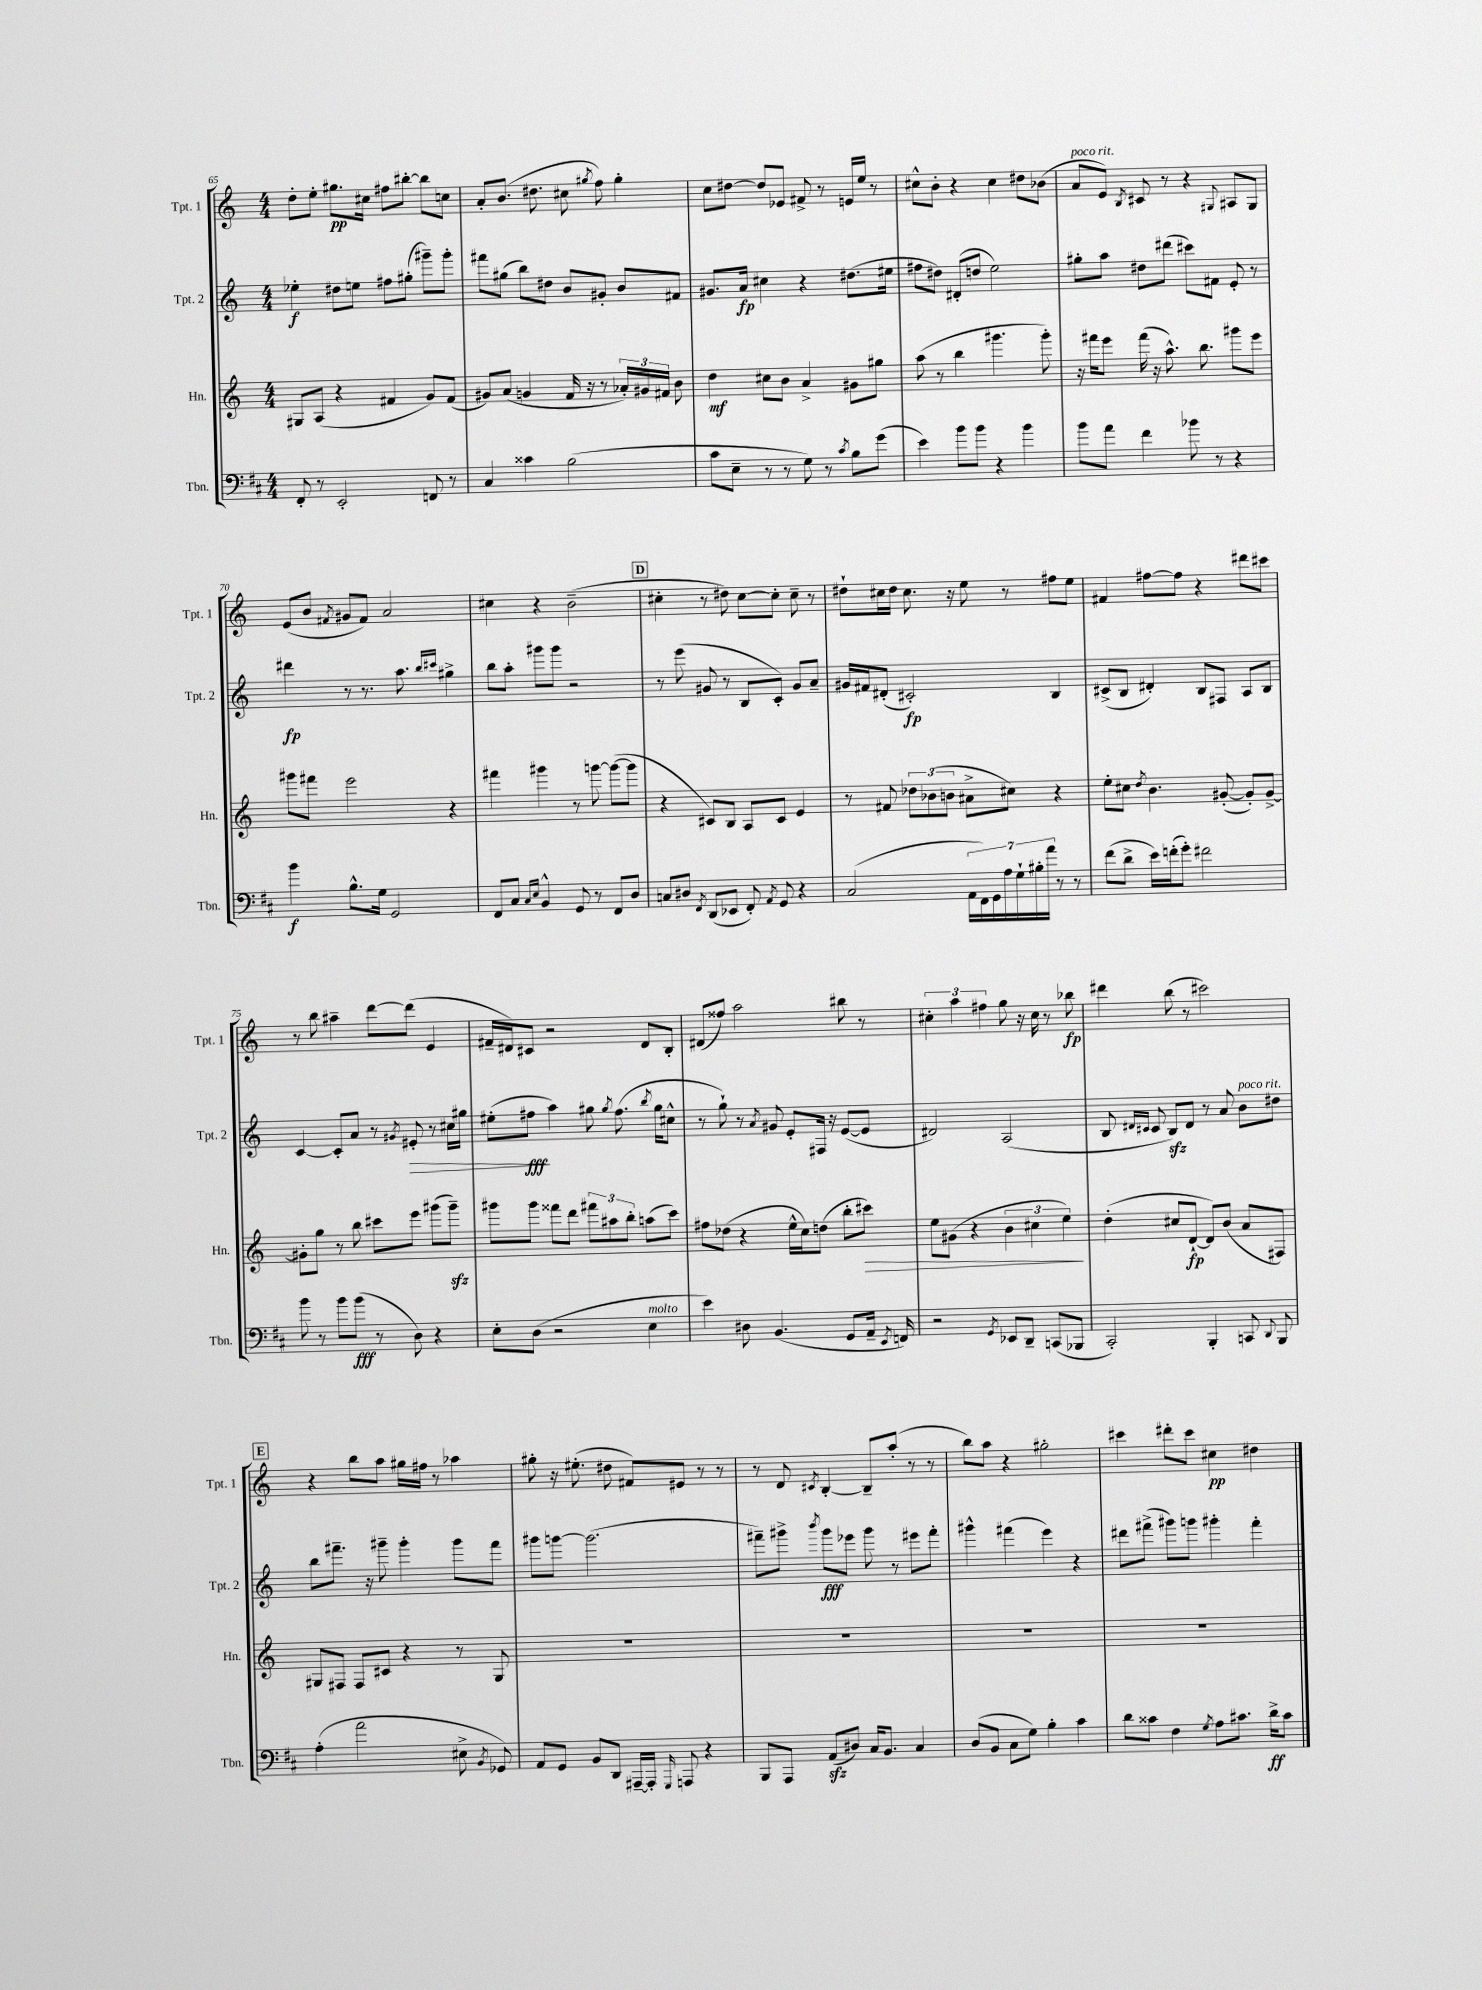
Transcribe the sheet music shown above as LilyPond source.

<<
\new StaffGroup <<
\new Staff = "s0" \with { instrumentName = "Tpt. 1" shortInstrumentName = "Tpt. 1" } {
    \clef treble \key c \major \numericTimeSignature \time 4/4
    \autoBeamOff d''8[-. e''8]-. gis''8.[\pp cis''16] fis''8[ bis''8]~-. bis''8[ c''8] |
    a'8[-. b'8.]( dis''8. cis''8 \acciaccatura { gis''8 } f''8) gis''4-. |
    c''8[ dis''8]~ dis''8[ ees'8] fis'8-> r8 e'16[ e''16] r8 |
    cis''8[-^ b'8]-. r4 cis''4 dis''8[ bes'8]( |
    a'8[^\markup { \italic "poco rit." } e'8]) \acciaccatura { b8 } cis'8 r8 r4 \appoggiatura { gis8 } ais8[ gis8] |
    e'8[( b'8] \acciaccatura { fis'8 } gis'8[ fis'8]) a'2 |
    cis''4 r4 b'2--( |
    \mark \markup { \box "D" } cis''4-. r8 dis''8) cis''8[~ cis''8]-. cis''8-- r8 |
    dis''8[-! cis''16 dis''16] cis''8. r16 e''8 r8 fis''8[ e''8] |
    fis'4 fis''8[~ fis''8] r4 dis'''8[ cis'''8] |
    r8 b''8 ais''4-- d'''8[~ d'''8]( e'4 |
    fis'16[-- dis'16) cis'8] r2 dis'8[ b8]-. |
    dis'8[( fisis''8]) a''2 bis''8 r8 |
    \tuplet 3/2 { cis''4-. a''4 fis''4 } g''8 r16 cis''16 r8 bes''8\fp |
    dis'''4 b''8( r8 cis'''2) |
    \mark \markup { \box "E" } r4 b''8[ a''8] gis''16[ fis''16] r8 aes''4 |
    gis''8-. r16 eis''8.-.( dis''8 fis'8[) eis'8] r8 r8 |
    r8 d'8 \acciaccatura { cis'8 } b4~-. b8[-- a''8]-.( r8 r8 |
    b''8[) a''8] r4 gis''2-. |
    cis'''4 dis'''8[-. cis'''8] cis''4\pp dis''4 \bar "|." |
}
\new Staff = "s1" \with { instrumentName = "Tpt. 2" shortInstrumentName = "Tpt. 2" } {
    \clef treble \key c \major \numericTimeSignature \time 4/4
    \autoBeamOff ees''4-.\f dis''8[ e''8] fis''8[ gis''8]-.( gis'''8[--) gis'''8]-. |
    fis'''8[ gis''8]( b''8[) dis''8] b'8[ gis'8]-. b'8[ fis'8] |
    gis'8.[ a'16]\fp cis''4 r4 dis''8.[( eis''16] |
    fis''8[ dis''8]) dis'8[-.( d''8] e''2) |
    gis''8[-. a''8] dis''8[ dis'''8]( cis'''8[) fis'8] e'8-. r8 |
    dis'''4\fp r8 r8. a''8. \grace { b''16[ cis'''16] } gis''4-> |
    b''8[ a''8]-. gis'''8[ gis'''8] r2 |
    \mark \markup { \box "D" } r8 e'''8( gis'8 r8 b8[ c'8]-.) gis'8[ a'8]-- |
    gis'16[ fis'16 dis'8]-.( cis'2-.\fp) b4 |
    cis'8[->( b8] dis'4-.) b8[ fis8] a8[ b8] |
    c'4~ c'8[-. a'8] r8 \acciaccatura { gis'8 } eis'8-.\> r8 cis''16[ gis''16] |
    eis''8[-.( fis''8]\fff\! a''4) gis''8 \acciaccatura { gis''8 } fis''8.( \acciaccatura { b''8 } gis''16[ cis''8]-^ |
    r8 g''8-!) r8 \acciaccatura { a'8 } gis'8 e'8[-. fis16] r16 e'8[~( e'8] |
    dis'2) a2( |
    b8 \grace { dis'16[ cis'16] } cis'8 b8[\sfz) dis'8] r8 a'8 b'8[^\markup { \italic "poco rit." } dis''8] |
    \mark \markup { \box "E" } b''8[ fis'''8.]-- r16 gis'''8-- gis'''4-. gis'''8[ fis'''8] |
    gis'''8[ g'''8]~ g'''2.( |
    fis'''8[--) gis'''8]-> \acciaccatura { b'''8 } gis'''8[\fff ees'''8] gis'''8 r8 eis'''8[ fis'''8]-. |
    gis'''4-^ fis'''4( e'''4) r4 |
    dis'''8[ fis'''8]->( gis'''8[) g'''8] gis'''4-. fis'''4-. \bar "|." |
}
\new Staff = "s2" \with { instrumentName = "Hn." shortInstrumentName = "Hn." } {
    \clef treble \key c \major \numericTimeSignature \time 4/4
    \autoBeamOff gis8[ a8]( r4 fis'4 g'8[) fis'8]( |
    gis'8[) a'8]( g'4 f'16 r16 r8 \tuplet 3/2 { aes'16[-.) gis'16 fis'16] } b'8 |
    d''4\mf cis''8[ b'8] a'4-> gis'8[ gis''8] |
    a''8( r8 b''4 gis'''4. gis'''8-.) |
    r16 fis'''16[ e'''8] fis'''16( r16 a''8.-^) b''8. gis'''8[ e'''8] |
    gis'''8[ fis'''8] e'''2 r4 |
    fis'''4 gis'''4 r8 g'''8~ g'''8[~( g'''8] |
    \mark \markup { \box "D" } r4 cis'8[) b8] a8[ cis'8] e'4 |
    r8 fis'8 \tuplet 3/2 { des''8[ bes'8( b'8] } ais'8[-> cis''8]) r4 |
    e''8[-. cis''8] \acciaccatura { d''8 } b'4. gis'8~-.( gis'8[-.) gis'8]~-> |
    gis'8[-. g''8] r8 b''8 cis'''8[ e'''8] gis'''8[( gis'''8]--\sfz) |
    gis'''8[ gis'''8] fisis'''8[ d'''8] \tuplet 3/2 { fis'''8[ ais''8 b''8]-. } a''8[( c'''8]) |
    fis''8[ des''8]( r4 e''16[-^ c''16) d''8]( b''8[-. cis'''8]\>) |
    e''8[ gis'8]( r4 \tuplet 3/2 { b'4 cis''4 e''4\!) } |
    d''4-.( cis''8[ d'8]~-!\fp d'8[) b'8]( a'8[ fis8]) |
    \mark \markup { \box "E" } gis8[ fis8] fis8[ cis'8] r4 r8 gis8 |
    R1 |
    R1 |
    R1 |
    R1 \bar "|." |
}
\new Staff = "s3" \with { instrumentName = "Tbn." shortInstrumentName = "Tbn." } {
    \clef bass \key d \major \numericTimeSignature \time 4/4
    \autoBeamOff fis,8-. r8 e,2-. f,8 r8 |
    cis4 cisis'4 b2( |
    cis'8[ e8]-- r8 r8 g8) r8 \acciaccatura { cis'8 } b8[ g'8]( |
    e'4) b'8[ b'8] r4 b'4 |
    b'8[ a'8] fis'4 bes'8 r8 r4 |
    b'4\f b8.[-^ g16] g,2 |
    fis,8[ cis8] \grace { cis16[ e16] } b,4-^ g,8 r8 fis,8[ d8] |
    \mark \markup { \box "D" } c8[ dis8] \acciaccatura { fis,8 } d,8[( ees,8] fis,8-.) \acciaccatura { a,8 } g,8 r4 |
    cis2( \tuplet 7/4 { a,16[ fis,16) g,16 a16 g16-! bis16-. a'16] } r8 r8 |
    fis'8[( d'8]-> e'16[) f'16-.( g'8]-.) fis'2 |
    b'8 r8 b'8[ b'8]\fff( r8 d8) r4 |
    e8[-. d8]( r2 e4^\markup { \italic "molto" } |
    e'4) dis8 b,4.( g,8[ a,16]-- \acciaccatura { e,8 } f,16) |
    r2 \acciaccatura { g,8 } ees,8[ d,8]-- c,8[( bes,,8] |
    cis,2-.) b,,4-. c,8 \appoggiatura { d,8 } b,,8 |
    \mark \markup { \box "E" } a4-.( a'2 eis8-> \acciaccatura { b,8 } ges,8) |
    a,8[ g,8] b,8[ d,8] ais,,16[~-- ais,,16]-. \grace { g,,16 } a,,8 r4 |
    b,,8[ a,,8] a,8[\sfz( dis8]) cis16[ b,8.] cis4 |
    d8[( b,8] cis8[ g8]) b4-. cis'4 |
    d'8[ cisis'8] fis4 \acciaccatura { g8 } a8[ cis'8.] d'16[->\ff cis'8] \bar "|." |
}
>>
>>
\layout { \context { \Score currentBarNumber = #65 } }
